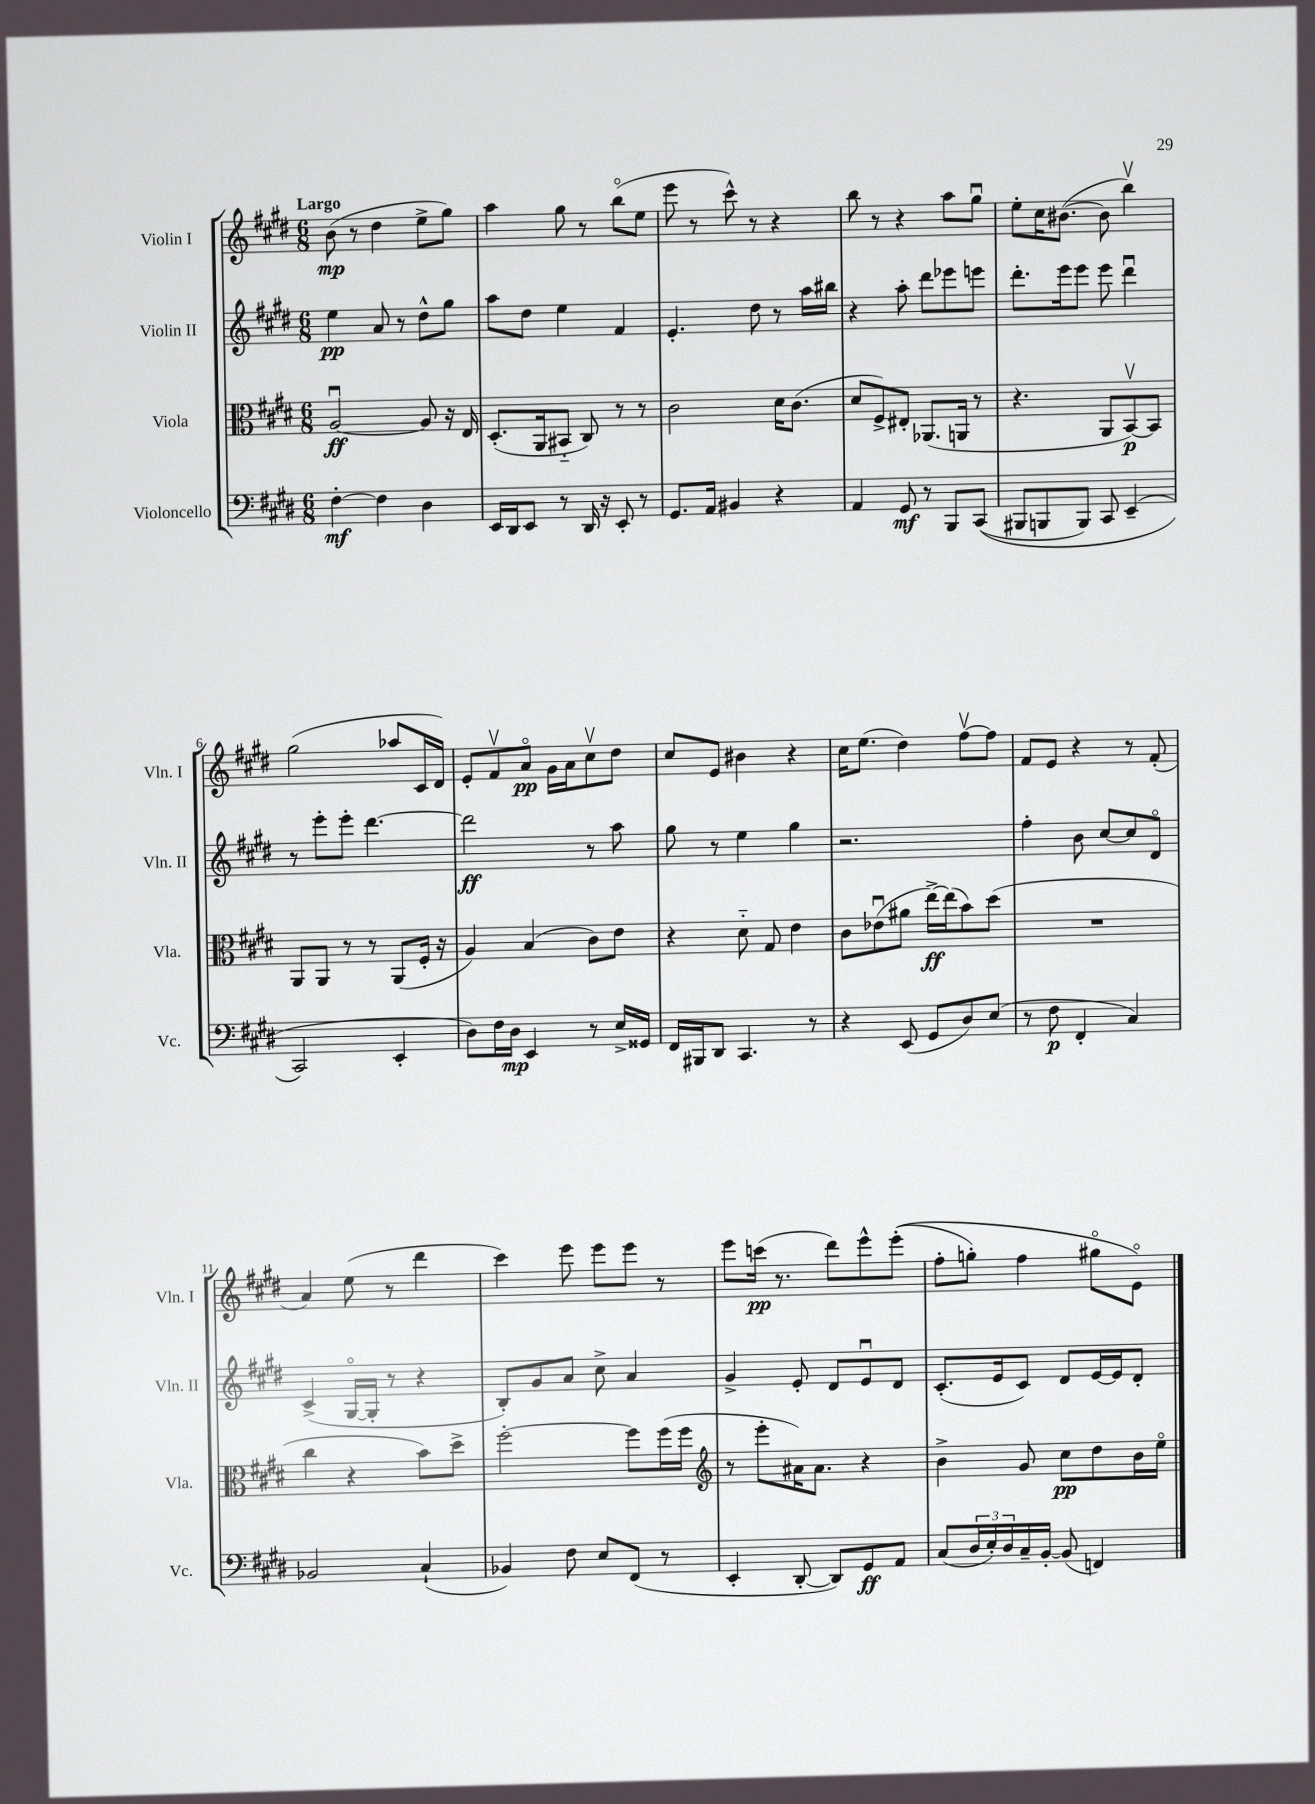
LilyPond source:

<<
\new StaffGroup <<
\new Staff = "s0" \with { instrumentName = "Violin I" shortInstrumentName = "Vln. I" } {
    \clef treble \key e \major \numericTimeSignature \time 6/8 \tempo "Largo"
    b'8\mp( r8 dis''4 e''8-> gis''8) |
    a''4 gis''8 r8 b''8\flageolet( e''8 |
    e'''8 r8 cis'''8-^) r8 r4 |
    b''8 r8 r4 a''8 gis''8\downbow |
    e''8-. cis''16 bis'8.~( bis'8 b''4\upbow) |
    gis''2( aes''8 cis'16 dis'16) |
    e'8-. fis'8\upbow a'8\flageolet\pp gis'16 a'16 cis''8\upbow dis''8 |
    cis''8 e'8 bis'4 r4 |
    cis''16 e''8.( dis''4) fis''8~\upbow fis''8 |
    fis'8 e'8 r4 r8 fis'8-.( |
    a'4) e''8( r8 dis'''4 |
    cis'''4) e'''8 e'''8 e'''8 r8 |
    e'''8 c'''16\pp( r8. dis'''8) e'''8-^ e'''8-.(\( |
    fis''8-. g''8-.) fis''4 gis''8\flageolet e'8\flageolet\) \bar "|." |
}
\new Staff = "s1" \with { instrumentName = "Violin II" shortInstrumentName = "Vln. II" } {
    \clef treble \key e \major \numericTimeSignature \time 6/8
    e''4\pp a'8 r8 dis''8-^ gis''8 |
    a''8 dis''8 e''4 fis'4 |
    e'4.-. dis''8 r8 a''16 bis''16 |
    r4 a''8-. dis'''8 ees'''8 e'''8 |
    dis'''8.-. e'''16 e'''8 e'''8 dis'''4\downbow |
    r8 e'''8-. e'''8-. dis'''4.~ |
    dis'''2\ff r8 a''8 |
    gis''8 r8 e''4 gis''4 |
    r2. |
    fis''4-. b'8 cis''8~ cis''8 dis'8\flageolet |
    cis'4->( gis16~\flageolet gis16-. r8 r4 |
    b8-.) gis'8 a'8 cis''8-> a'4 |
    gis'4-> e'8-. dis'8 e'8\downbow dis'8 |
    cis'8.-.( e'16 cis'8) dis'8 e'16~ e'16 dis'8-. \bar "|." |
}
\new Staff = "s2" \with { instrumentName = "Viola" shortInstrumentName = "Vla." } {
    \clef alto \key e \major \numericTimeSignature \time 6/8
    a2~\downbow\ff a8 r16 e16 |
    dis8.-.( a,16 bis,8-_ cis8) r8 r8 |
    cis'2 dis'16 cis'8.( |
    dis'8 fis8->) eis8-. aes,8.( a,16 r8 |
    r4. a,8 b,8~\upbow\p) b,8 |
    a,8 a,8 r8 r8 a,8( fis16-. r16 |
    a4) b4( cis'8) e'8 |
    r4 dis'8-_ gis8 e'4 |
    cis'8 ees'8\downbow( ais'8 e''16~->\ff) e''16( b'8) dis''8( |
    R2. |
    cis''4 r4 b'8) dis''8-> |
    fis''2~-. fis''8 fis''16( fis''16 |
    \clef treble r8 e'''8-. ais'16) ais'8. r4 |
    b'4-> gis'8 cis''8\pp dis''8 b'16 e''16\flageolet \bar "|." |
}
\new Staff = "s3" \with { instrumentName = "Violoncello" shortInstrumentName = "Vc." } {
    \clef bass \key e \major \numericTimeSignature \time 6/8
    fis4~-.\mf fis4 dis4 |
    e,16 dis,16 e,8 r8 dis,16 r16 e,8-. r8 |
    gis,8. a,16 bis,4 r4 |
    a,4 gis,8\mf r8 b,,8 cis,8(\( |
    bis,,8 b,,8 b,,8) cis,8 e,4--( |
    cis,2\) e,4-. |
    dis8) fis16 dis16\mp e,4 r8 e16-> gisis,16 |
    fis,16 bis,,16 dis,8 cis,4. r8 |
    r4 e,8( gis,8 dis8) e8( |
    r8 fis8\p fis,4-. cis4) |
    bes,2 cis4-!( |
    bes,4) fis8 e8 fis,8( r8 |
    e,4-. dis,8~-. dis,8) gis,8\ff a,8 |
    cis8( \tuplet 3/2 { dis16 e16-.) dis16 } cis16-- b,16~-. b,8( f,4) \bar "|." |
}
>>
>>
